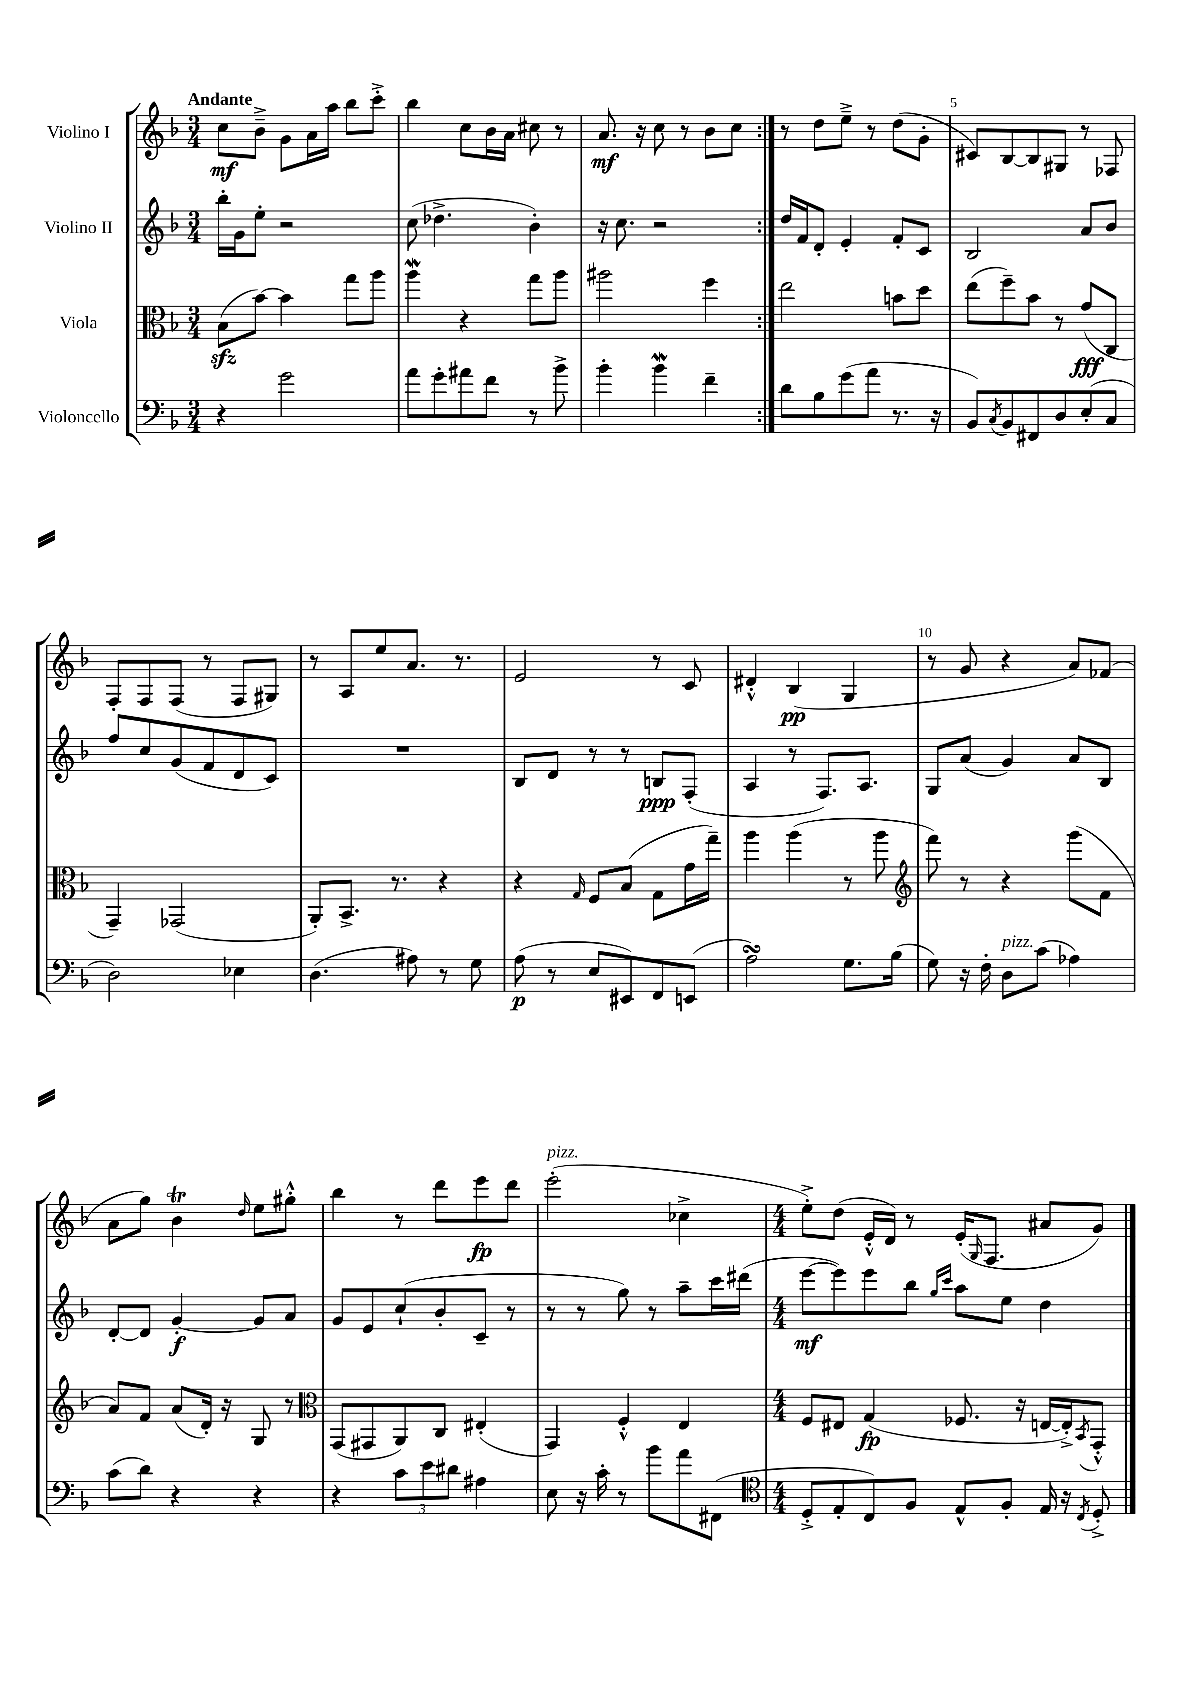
<<
\new StaffGroup <<
\new Staff = "s0" \with { instrumentName = "Violino I" } {
    \clef treble \key f \major \numericTimeSignature \time 3/4 \tempo "Andante"
    \repeat volta 2 { c''8\mf bes'8---> g'8 a'16 a''16 bes''8 c'''8-.-> |
    bes''4 c''8 bes'16 a'16 cis''8 r8 |
    a'8.\mf r16 c''8 r8 bes'8 c''8 | }
    r8 d''8 e''8---> r8 d''8( g'8-. |
    cis'8) bes8~ bes8 gis8 r8 fes8 |
    f8-. f8 f8( r8 f8 gis8) |
    r8 a8 e''8 a'8. r8. |
    e'2 r8 c'8 |
    dis'4-.-^ bes4\pp( g4 |
    r8 g'8 r4 a'8) fes'8( |
    a'8 g''8) bes'4\trill \grace { d''16 } e''8 gis''8-.-^ |
    bes''4 r8 d'''8 e'''8\fp d'''8 |
    e'''2-.^\markup { \italic "pizz." }( ces''4-> |
    \numericTimeSignature \time 4/4 e''8-.->) d''8( e'16-.-^ d'16) r8 e'16-.( \grace { g16 } f8. ais'8 g'8) \bar "|." |
}
\new Staff = "s1" \with { instrumentName = "Violino II" } {
    \clef treble \key f \major \numericTimeSignature \time 3/4
    \repeat volta 2 { bes''16-. g'16 e''8-. r2 |
    c''8( des''4.-> bes'4-.) |
    r16 c''8. r2 | }
    d''16 f'16 d'8-. e'4-. f'8-. c'8 |
    bes2 a'8 bes'8 |
    f''8 c''8 g'8( f'8 d'8 c'8) |
    R2. |
    bes8 d'8 r8 r8 b8\ppp f8-.( |
    a4 r8 f8.) a8. |
    g8 a'8( g'4) a'8 bes8 |
    d'8~-. d'8 g'4~-.\f g'8 a'8 |
    g'8 e'8 c''8-!( bes'8-. c'8-- r8 |
    r8 r8 g''8) r8 a''8-- c'''16 dis'''16( |
    \numericTimeSignature \time 4/4 e'''8~\mf e'''8) e'''8 bes''8 \grace { g''16 c'''16 } a''8 e''8 d''4 \bar "|." |
}
\new Staff = "s2" \with { instrumentName = "Viola" } {
    \clef alto \key f \major \numericTimeSignature \time 3/4
    \repeat volta 2 { bes8\sfz( bes'8~) bes'4 g''8 a''8 |
    a''4\mordent r4 g''8 a''8 |
    ais''2 f''4 | }
    e''2 b'8 d''8 |
    e''8( f''8--) bes'8 r8 g'8\fff( c8 |
    g,4--) ges,2( |
    a,8-.) bes,8.-> r8. r4 |
    r4 \grace { g16 } f8 bes8( g8 g'16 g''16--) |
    a''4 a''4( r8 a''8 |
    \clef treble f'''8) r8 r4 g'''8( f'8 |
    a'8) f'8 a'8( d'16-.) r16 g8 r8 |
    \clef alto g,8( gis,8 a,8) c8 eis4-.( |
    g,4) f4-.-^ e4 |
    \numericTimeSignature \time 4/4 f8 eis8 g4\fp( fes8. r16 e16~ e16-.->) \acciaccatura { bes,8 } g,8-.-^ \bar "|." |
}
\new Staff = "s3" \with { instrumentName = "Violoncello" } {
    \clef bass \key f \major \numericTimeSignature \time 3/4
    \repeat volta 2 { r4 g'2 |
    a'8 g'8-. ais'8 f'8 r8 bes'8-> |
    bes'4-. bes'4\mordent f'4-- | }
    d'8 bes8 g'8( a'8 r8. r16 |
    bes,8) \acciaccatura { c8 } bes,8 fis,8 d8 e8-.( c8 |
    d2) ees4 |
    d4.( ais8) r8 g8 |
    a8\p( r8 e8 eis,8) f,8 e,8( |
    a2\turn) g8. bes16( |
    g8) r16 f16-. d8^\markup { \italic "pizz." } c'8( aes4) |
    c'8( d'8) r4 r4 |
    r4 \tuplet 3/2 { c'8 e'8 dis'8 } ais4 |
    e8 r16 c'16-. r8 bes'8 a'8 fis,8( |
    \numericTimeSignature \time 4/4 \clef tenor d8-.-> e8-. c8) f8 e8-^ f8-. e16 r16 \acciaccatura { c8 } d8-.-> \bar "|." |
}
>>
>>
\layout { \context { \Score \override BarNumber.break-visibility = ##(#f #t #t) barNumberVisibility = #(every-nth-bar-number-visible 5) } }
